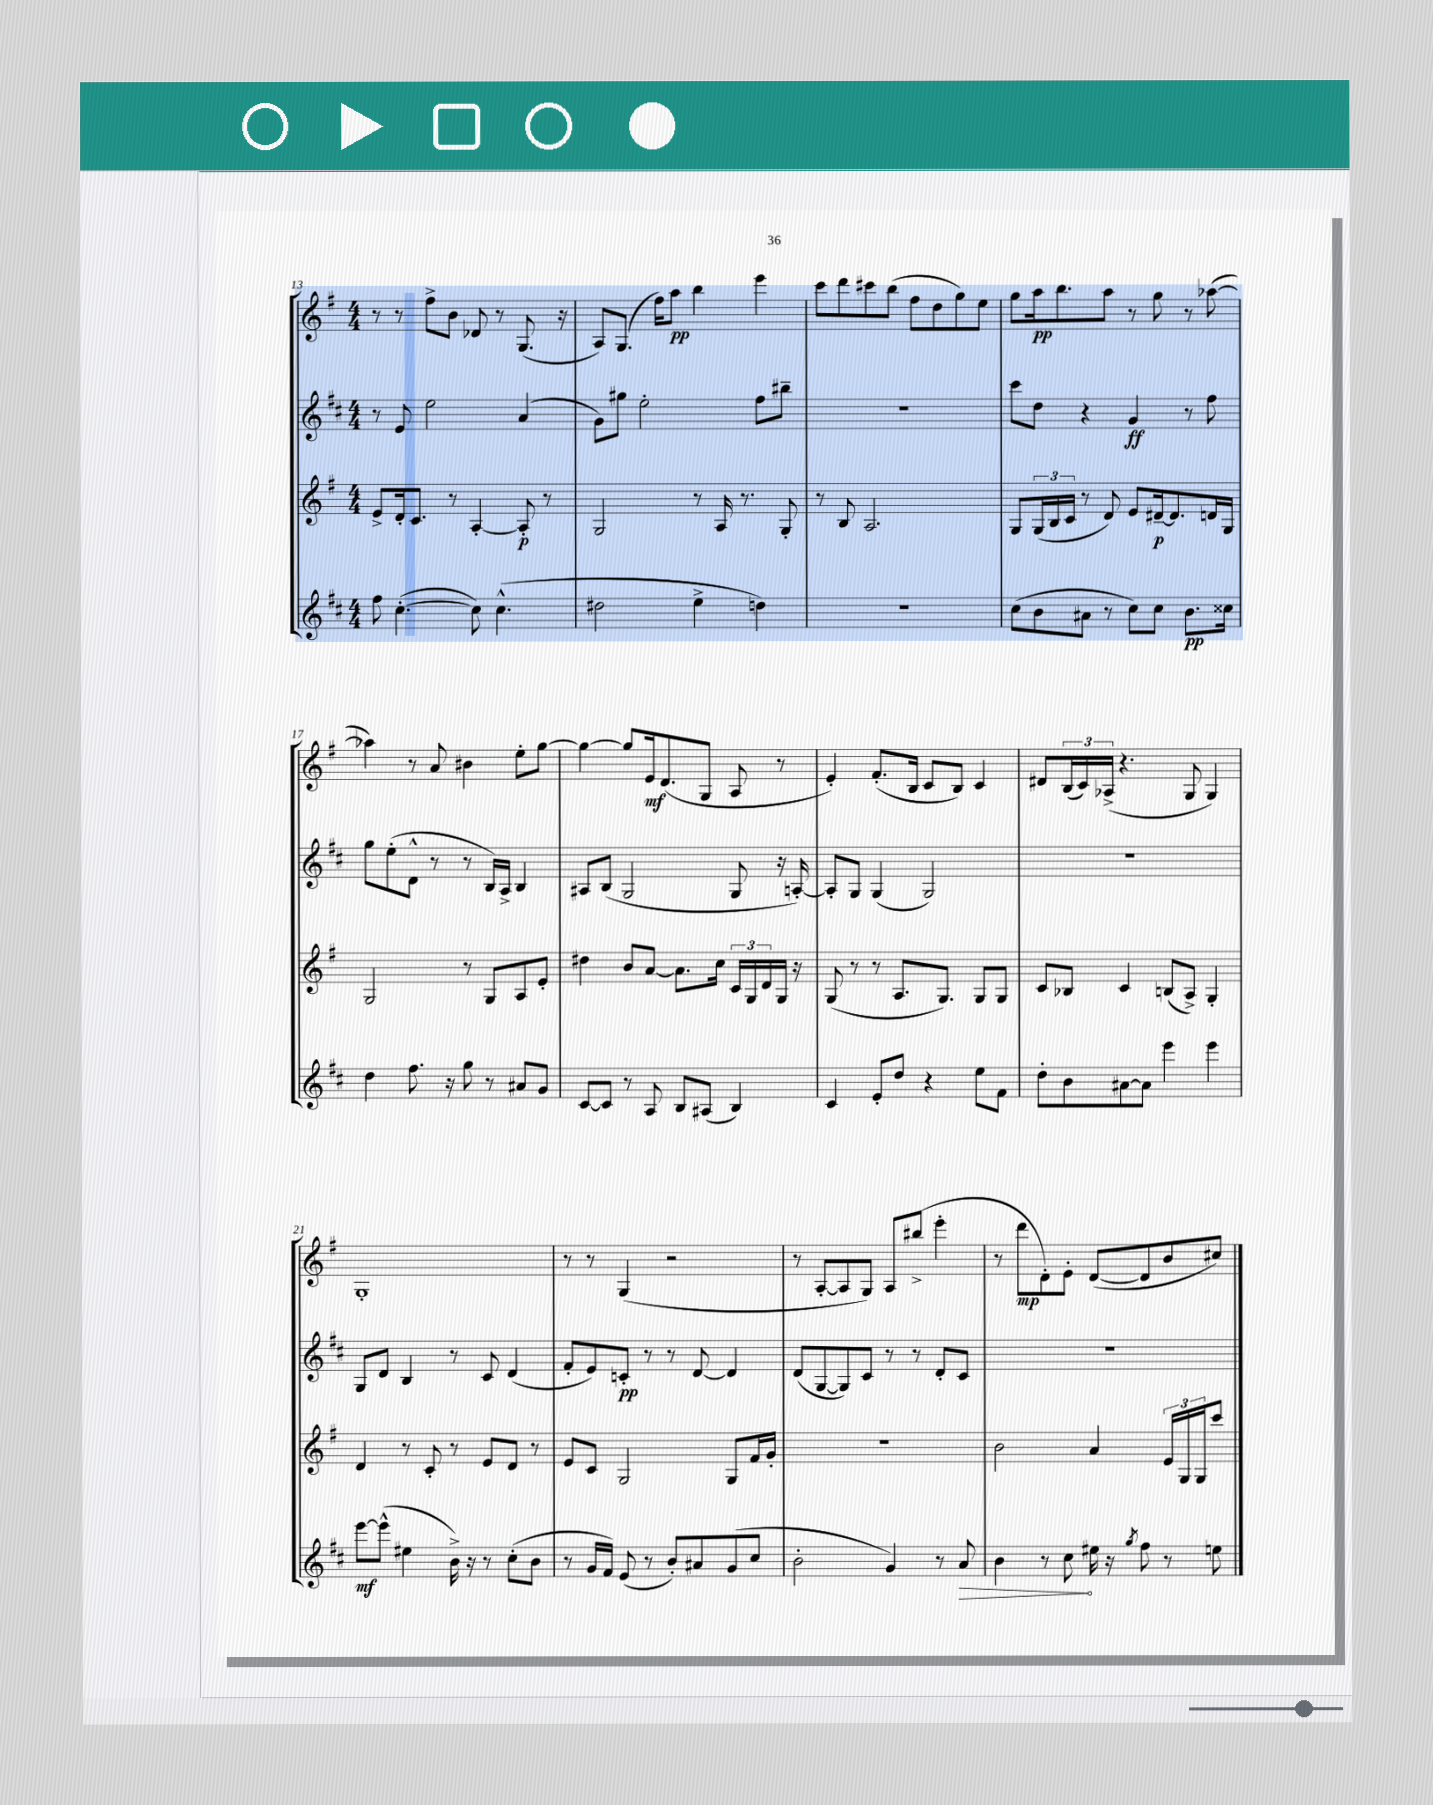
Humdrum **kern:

**kern	**dynam	**kern	**dynam	**kern	**dynam	**kern	**dynam
*part4	*part4	*part3	*part3	*part2	*part2	*part1	*part1
*staff4	*staff4	*staff3	*staff3	*staff2	*staff2	*staff1	*staff1
*clefG2	*	*clefG2	*	*clefG2	*	*clefG2	*
*k[f#c#]	*	*k[f#]	*	*k[f#c#]	*	*k[f#]	*
*M4/4	*	*M4/4	*	*M4/4	*	*M4/4	*
=13	=13	=13	=13	=13	=13	=13	=13
8ff#\	.	8e^/L	.	8r	.	8r	.
([4.cc#'\	.	16d'/k	.	8e/	.	8r	.
.	.	8.c/J	.	.	.	.	.
.	.	.	.	2ee\	.	8ff#^\L	.
.	.	8r	.	.	.	8b\J	.
8cc#\])	.	[4A'/	.	.	.	8d-X/	.
(4.cc#^^\	.	.	.	.	.	8r	.
.	.	8A'/]	p	(4a/	.	(8.G/	.
.	.	8r	.	.	.	.	.
.	.	.	.	.	.	16r	.
=14	=14	=14	=14	=14	=14	=14	=14
2dd#X\	.	2G/	.	8g\L)	.	8A/L)	.
.	.	.	.	8gg#X\J	.	(8.G/J	.
.	.	.	.	2ee'\	.	.	.
.	.	.	.	.	.	16ff#\KL)	.
.	.	.	.	.	.	8aa\J	pp
4ee^\	.	8r	.	.	.	4bb\	.
.	.	16A/	.	.	.	.	.
.	.	8.r	.	.	.	.	.
4ddn\)	.	.	.	8ff#\L	.	4eee\	.
.	.	8G'/	.	8bb#X~\J	.	.	.
=15	=15	=15	=15	=15	=15	=15	=15
1r	.	8r	.	1r	.	8ccc\L	.
.	.	8B/	.	.	.	8ddd\	.
.	.	2.A/	.	.	.	8ccc#X\	.
.	.	.	.	.	.	(8bb\J	.
.	.	.	.	.	.	8ff#\L	.
.	.	.	.	.	.	8dd\	.
.	.	.	.	.	.	8gg\)	.
.	.	.	.	.	.	8ee\J	.
=16	=16	=16	=16	=16	=16	=16	=16
(8cc#\L	.	8G/L	.	8ccc#\L	.	8gg\L	.
8b\	.	(24G/L	.	8dd\J	.	16aa\k	pp
.	.	24B/	.	.	.	.	.
.	.	.	.	.	.	8.bb\	.
.	.	24c/JJ	.	.	.	.	.
8a#X\J	.	8r	.	4r	.	.	.
8r	.	8d/)	.	.	.	8aa\J	.
8cc#\L)	.	8e/L	.	4g/	ff	8r	.
8cc#\J	.	[16d#X~/k	p	.	.	8gg\	.
.	.	8.d#/]	.	.	.	.	.
8.b\L	pp	.	.	8r	.	8r	.
.	.	16dn/L	.	8ff#\	.	([8aa-X\	.
16cc##X\Jk	.	16G/JJ	.	.	.	.	.
!!LO:LB:g=z
=17	=17	=17	=17	=17	=17	=17	=17
4dd\	.	2G/	.	8gg\L	.	4aa-X\])	.
.	.	.	.	(8ee'\	.	.	.
8.ff#\	.	.	.	8d^^\J	.	8r	.
.	.	.	.	8r	.	8a/	.
16r	.	.	.	.	.	.	.
8gg\	.	8r	.	8r	.	4b#X\	.
8r	.	8G/L	.	16B/LL)	.	.	.
.	.	.	.	16A^/JJ	.	.	.
8a#X/L	.	8A/	.	4B/	.	8ee'\L	.
8g/J	.	8e'/J	.	.	.	[8gg\J	.
=18	=18	=18	=18	=18	=18	=18	=18
[8c#/L	.	4dd#X\	.	8A#X/L	.	4gg\_	.
8c#/J]	.	.	.	(8B/J	.	.	.
8r	.	8b/L	.	2G/	.	8gg/L]	.
8A/	.	[8a/J	.	.	.	16e/k	mf
.	.	.	.	.	.	(8.d/	.
8B/L	.	8.a\L]	.	.	.	.	.
(8A#X/J	.	.	.	.	.	8G/J	.
.	.	16cc\Jk	.	.	.	.	.
4B/)	.	24c/LL	.	8G/	.	8A/	.
.	.	24G/	.	.	.	.	.
.	.	24d/	.	.	.	.	.
.	.	16G/JJ	.	16r	.	8r	.
.	.	16r	.	[16An'/)	.	.	.
=19	=19	=19	=19	=19	=19	=19	=19
4c#/	.	(8G/	.	8A'/L]	.	4e'/)	.
.	.	8r	.	8G/J	.	.	.
8e'/L	.	8r	.	(4G/	.	(8.f#'/L	.
8dd/J	.	8.A/L	.	.	.	.	.
.	.	.	.	.	.	16B/Jk	.
4r	.	.	.	2G/)	.	8c/L	.
.	.	8.G/J)	.	.	.	.	.
.	.	.	.	.	.	8B/J)	.
8ee\L	.	8G/L	.	.	.	4c/	.
8f#\J	.	8G/J	.	.	.	.	.
=20	=20	=20	=20	=20	=20	=20	=20
8dd'\L	.	8c/L	.	1r	.	8d#X/L	.
8b\	.	8B-X/J	.	.	.	(24B/L	.
.	.	.	.	.	.	24c/)	.
.	.	.	.	.	.	(24A-X^/JJ	.
[8a#X\	.	4c/	.	.	.	4.r	.
8a#\J]	.	.	.	.	.	.	.
4eee\	.	(8Bn/L	.	.	.	.	.
.	.	8A^/J)	.	.	.	8G/	.
4eee\	.	4G'/	.	.	.	4G/)	.
!!LO:LB:g=z
=21	=21	=21	=21	=21	=21	=21	=21
[8eee\L	mf	4d/	.	8G/L	.	1G'	.
(8eee^^\J]	.	.	.	8d/J	.	.	.
4ee#X\	.	8r	.	4B/	.	.	.
.	.	8c'/	.	.	.	.	.
16b^\)	.	8r	.	8r	.	.	.
16r	.	.	.	.	.	.	.
8r	.	8e/L	.	8c#/	.	.	.
(8cc#'\L	.	8d/J	.	(4d/	.	.	.
8b\J	.	8r	.	.	.	.	.
=22	=22	=22	=22	=22	=22	=22	=22
8r	.	8e/L	.	8f#'/L	.	8r	.
16g/LL	.	8c/J	.	8e/)	.	8r	.
16f#/JJ)	.	.	.	.	.	.	.
(8e/	.	2G/	.	8cn'/J	pp	(4G/	.
8r	.	.	.	8r	.	.	.
8b'/L)	.	.	.	8r	.	2r	.
8a#X/	.	.	.	[8d/	.	.	.
(8g/	.	8G/L	.	4d/]	.	.	.
8cc#/J	.	16f#/L	.	.	.	.	.
.	.	16g'/JJ	.	.	.	.	.
=23	=23	=23	=23	=23	=23	=23	=23
2b'\	.	1r	.	(8d/L	.	8r	.
.	.	.	.	[8G/	.	[8A'/L	.
.	.	.	.	8G/])	.	8A/]	.
.	.	.	.	8c#/J	.	8G/J)	.
4g/)	.	.	.	8r	.	8A/L	.
.	.	.	.	8r	.	(8bb#X^/J	.
8r	.	.	.	8d'/L	.	4eee'\	.
!	!LO:HP:b	!	!	!	!	!	!
8a/	>	.	.	8c#/J	.	.	.
=24	=24	=24	=24	=24	=24	=24	=24
4b\	.	2b\	.	1r	.	8r	.
.	.	.	.	.	.	8ddd\L	mp
8r	.	.	.	.	.	8d'\)	.
8cc#\	.	.	.	.	.	8e'\J	.
16ee#X\	]	4a/	.	.	.	([8d/L	.
16r	.	.	.	.	.	.	.
8qgg/	.	.	.	.	.	.	.
8ff#\	.	.	.	.	.	8d/]	.
8r	.	24e/LL	.	.	.	8b/	.
.	.	24G/	.	.	.	.	.
.	.	24G/J	.	.	.	.	.
8een\	.	8ccc/J	.	.	.	8cc#X/J)	.
==	==	==	==	==	==	==	==
*-	*-	*-	*-	*-	*-	*-	*-
